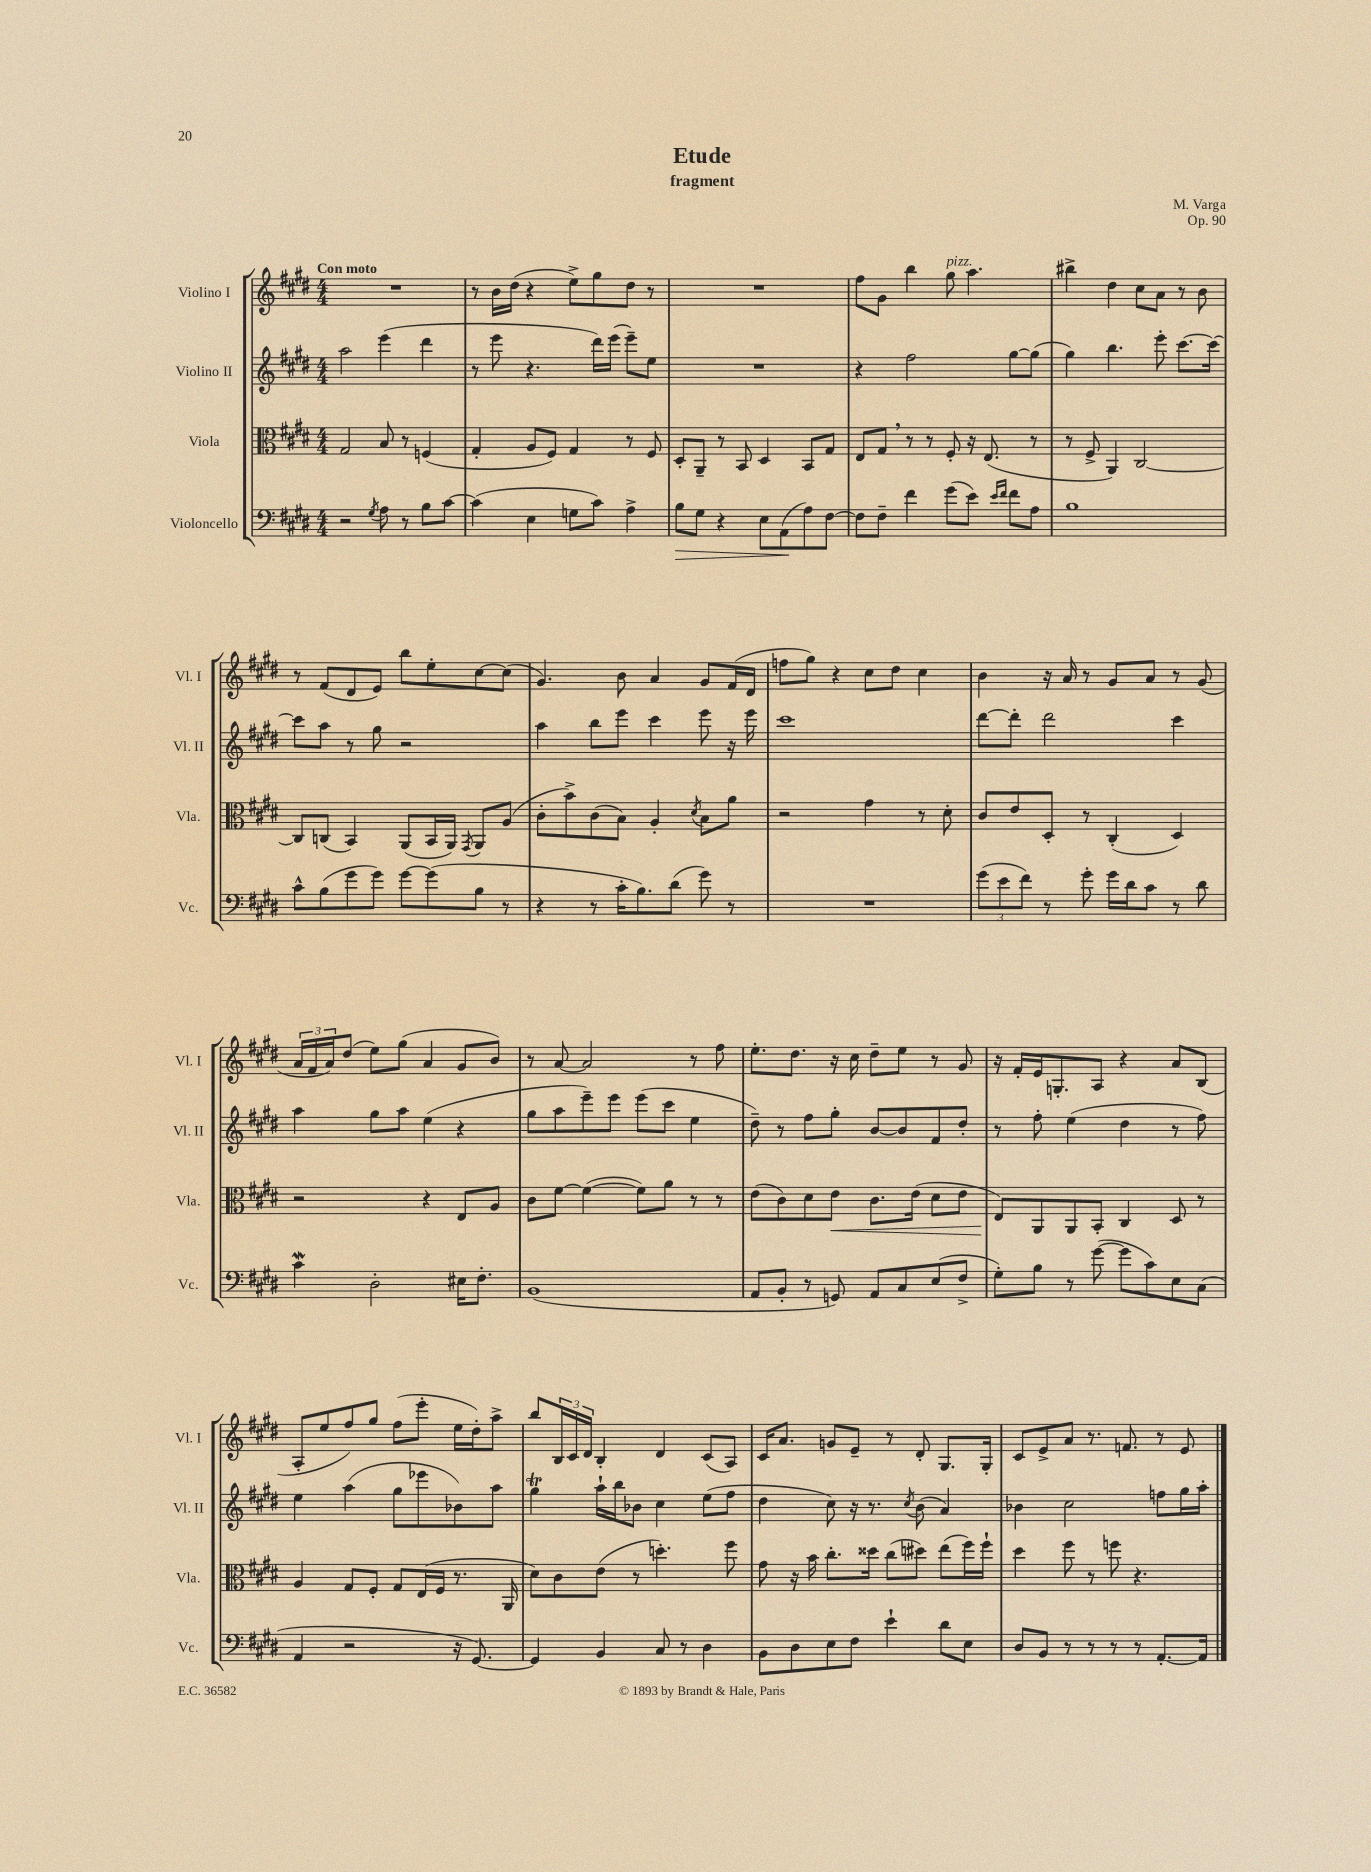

**kern	**kern	**kern	**kern
*staff4	*staff3	*staff2	*staff1
*clefF4	*clefC3	*clefG2	*clefG2
*k[f#c#g#d#]	*k[f#c#g#d#]	*k[f#c#g#d#]	*k[f#c#g#d#]
*M4/4	*M4/4	*M4/4	*M4/4
2r	2G#	2aa	1r
8qG#	.	.	.
8A	8B	(4eee	.
8r	8r	.	.
8B	(4F	4ddd#	.
[8c#	.	.	.
=	=	=	=
(4c#]	4G#'	8r	8r
.	.	8eee	16b
.	.	.	(16dd#
4E	8A	4.r	4r
.	8F#)	.	.
8G	4G#	.	8ee^)
8c#)	.	16ddd#)	8gg#
.	.	(16eee	.
4A^	8r	8eee~)	8dd#
.	8F#	8ee	8r
=	=	=	=
8B	8D#'	1r	1r
8G#	8AA~	.	.
4r	8r	.	.
.	8BB	.	.
8E	4D#	.	.
(8AA	.	.	.
8A)	8BB	.	.
[8F#	8G#	.	.
=	=	=	=
8F#]	8E	4r	8ff#
8F#~	8G#	.	8g#
4f#	8r	2ff#	4bb
.	8r	.	.
(8g#	8F#'	.	8gg#
8e)	16r	.	4.aa
.	(8.E	.	.
16qqe	.	.	.
16qqf#	.	.	.
8f#	.	[8gg#	.
8A	8r	(8gg#]	.
=	=	=	=
1B	8r	4gg#)	4bb#^
.	8F#^	.	.
.	4AA)	4.bb	4dd#
.	[2C#	.	8cc#
.	.	8eee'	8a
.	.	[8.ccc#	8r
.	.	.	8b
.	.	16ccc#_	.
=	=	=	=
8c#^^	8C#]	8ccc#]	8r
(8B	(8C	8aa	(8f#
8g#	4BB)	8r	8d#
8g#)	.	8gg#	8e)
[8g#	(8AA	2r	8bb
(8g#]	16BB	.	8ee'
.	16AA)	.	.
.	8qGG#	.	.
8B	8AA	.	[8cc#
8r	(8A	.	(8cc#]
=	=	=	=
4r	8c#'	4aa	4.g#)
.	8b^)	.	.
8r	(8c#	8bb	.
16c#'	8B)	8eee	8b
8.B)	.	.	.
.	4A'	4ccc#	4a
(8d#	.	.	.
.	8qd#	.	.
8g#)	8B	8eee	8g#
8r	8a	16r	(16f#
.	.	16eee	16d#
=	=	=	=
1r	2r	1ccc#	8ff
.	.	.	8gg#)
.	.	.	4r
.	4g#	.	8cc#
.	.	.	8dd#
.	8r	.	4cc#
.	8d#'	.	.
=	=	=	=
(12g#	8c#	[8ddd#	4b
12e	.	.	.
.	8e	8ddd#']	.
12f#)	.	.	.
8r	8D#'	2ddd#	16r
.	.	.	16a
8g#'	8r	.	8r
16g#	(4C#'	.	8g#
16d#	.	.	.
8c#	.	.	8a
8r	4D#)	4ccc#	8r
8d#	.	.	(8g#
=	=	=	=
4c#	2r	4aa	24a
.	.	.	24f#
.	.	.	24a)
.	.	.	(8dd#
2D#'	.	8gg#	8ee)
.	.	8aa	(8gg#
.	4r	(4ee	4a
16E#	8E	4r	8g#
8.F#'	.	.	.
.	8A	.	8b)
=	=	=	=
(1BB	8c#	8gg#	8r
.	[8f#	8aa	[8a
.	(4f#_	8eee~)	2a]
.	.	8eee	.
.	8f#])	(8eee	.
.	8a	8ccc#	.
.	8r	4ee	8r
.	8r	.	8ff#
=	=	=	=
8AA	(8e	8dd#~)	8.ee'
8BB'	8c#)	8r	.
.	.	.	8.dd#
8r	8d#	8ff#	.
8GG)	8e	8gg#'	16r
.	.	.	16cc#
8AA	8.c#	[8b	8dd#~
8C#	.	8b]	8ee
.	(16e	.	.
(8E	8d#	8f#	8r
8F#^	8e	8dd#'	8g#
=	=	=	=
8G#')	8E)	8r	16r
.	.	.	16f#'
8B	8AA	8ff#'	16e
.	.	.	8.G'
8r	8AA	(4ee	.
([8g#	8BB'	.	8A
8g#]	4C#	4dd#	4r
8c#)	.	.	.
8E	8D#	8r	8a
(8C#	8r	8ff#)	(8B
=	=	=	=
4AA	4A	4ee	8A'
.	.	.	8ee
2r	8G#	(4aa	8ff#)
.	8F#'	.	8gg#
.	8G#	8gg#	(8ff#
.	(16E	8eee-	8eee'
.	16F#	.	.
16r	8.r	8b-)	16ee
[8.GG#)	.	.	16dd#')
.	.	8aa	8aa^
.	16AA	.	.
=	=	=	=
4GG#]	8d#)	4gg#	8bb
.	8c#	.	24B
.	.	.	24c#
.	.	.	24d#
4BB	(8e	16aa`	4B'
.	.	16bb	.
.	8r	8b-	.
8C#	4.dd')	4cc#	4d#
8r	.	.	.
4D#	.	(8ee	(8c#
.	8ff#	8ff#	8A)
=	=	=	=
8BB	8g#	4dd#	16c#
.	.	.	8.a
8D#	16r	.	.
.	16b	.	.
8E	8.cc#'	8cc#)	8g
8F#	.	16r	8e~
.	16dd##	8.r	.
4e`	(8cc#	.	8r
.	.	8qcc#	.
.	8dd#)	(8b	8d#'
8d#	(8ee	4a)	8.G#
8E	16ff#)	.	.
.	16ff#`	.	16G#'
=	=	=	=
8D#	4dd#	4b-	8c#
8BB	.	.	8e^
8r	8ff#	2cc#	8a
8r	8r	.	8.r
8r	8ff	.	.
.	.	.	8.f
8r	4.r	.	.
[8.AA'	.	8ff	8r
.	.	16gg#	8e
16AA]	.	16aa'	.
==	==	==	==
*-	*-	*-	*-
